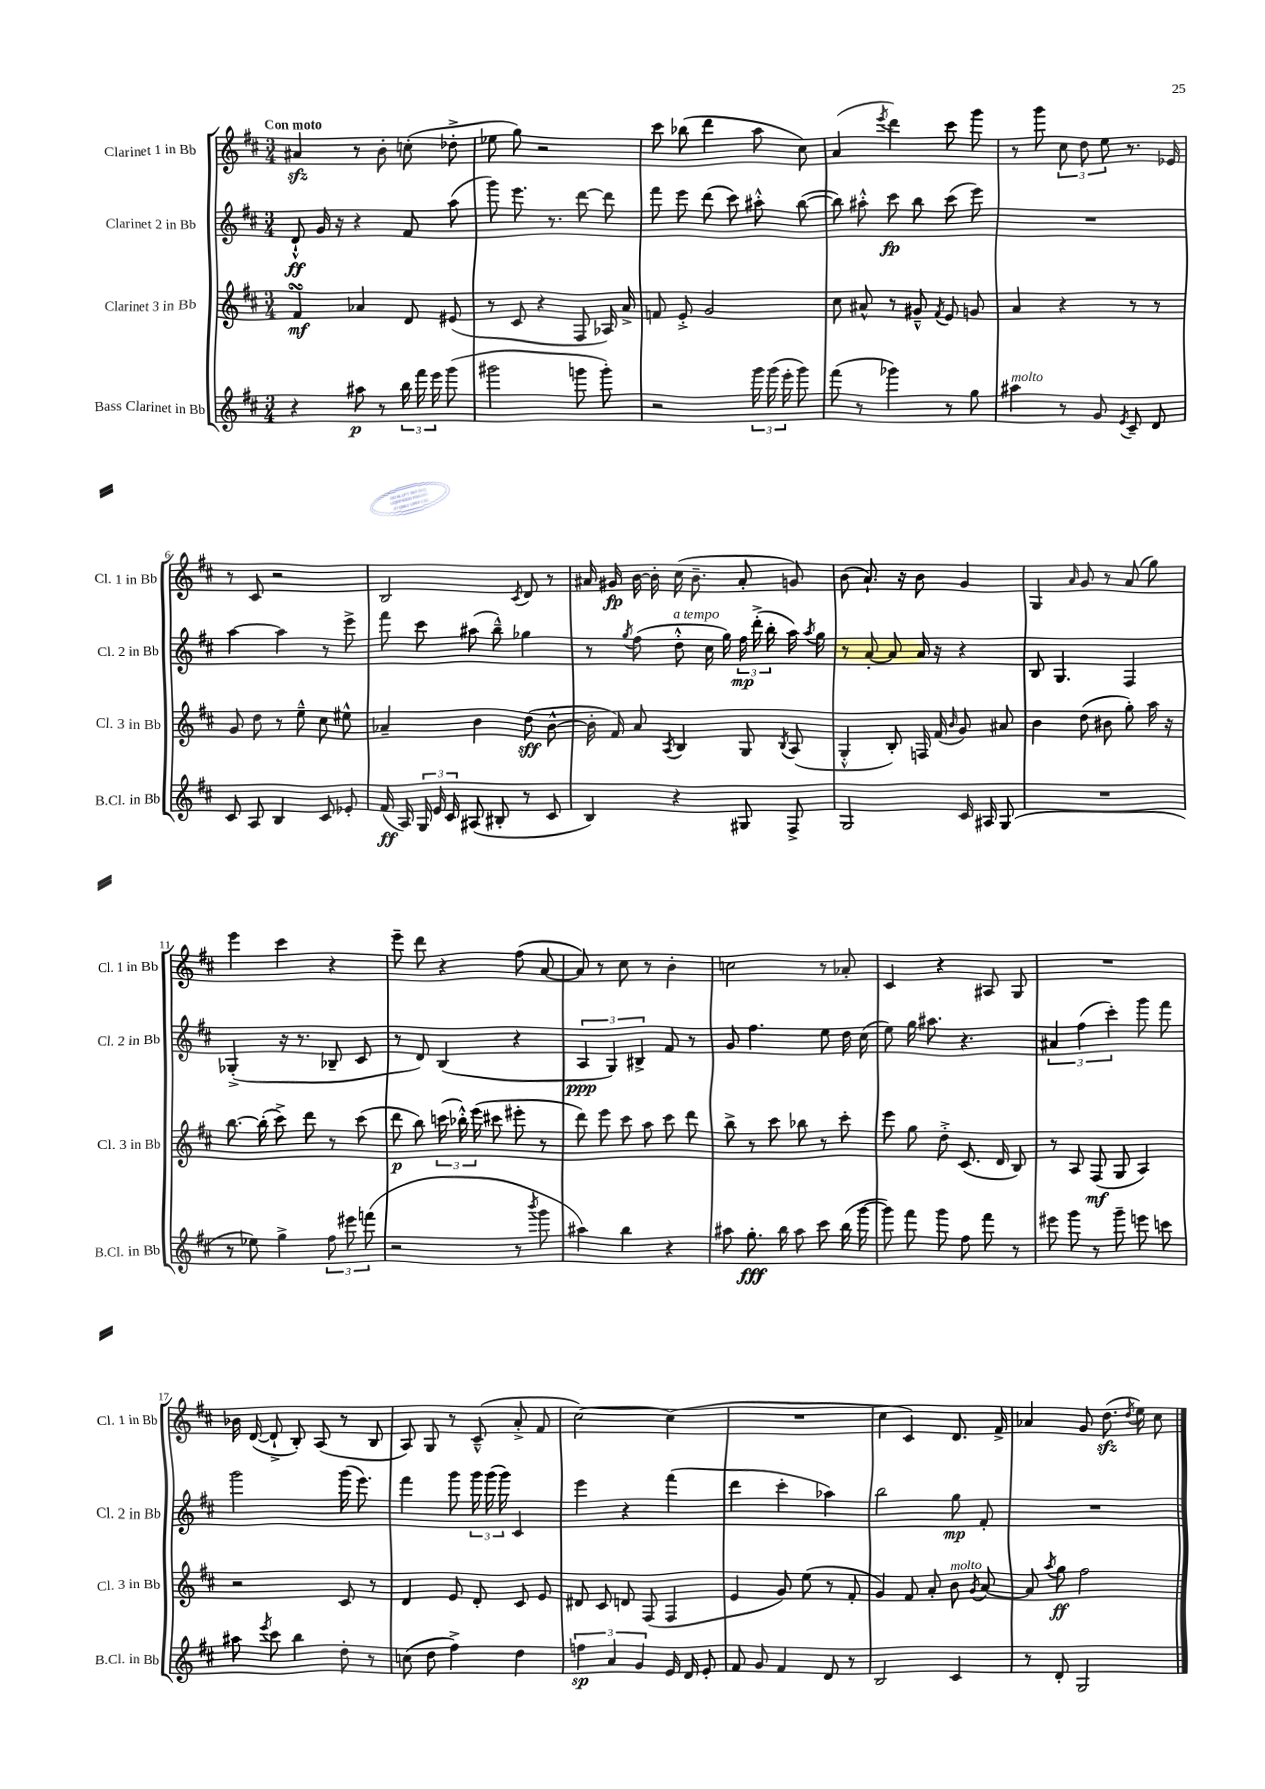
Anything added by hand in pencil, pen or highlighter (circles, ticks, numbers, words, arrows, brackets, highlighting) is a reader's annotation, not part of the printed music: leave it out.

**kern	**kern	**kern	**kern
*staff4	*staff3	*staff2	*staff1
*clefG2	*clefG2	*clefG2	*clefG2
*k[f#c#]	*k[f#c#]	*k[f#c#]	*k[f#c#]
*M3/4	*M3/4	*M3/4	*M3/4
4r	4f#/	8d`^^/	4a#/
.	.	16g/	.
.	.	16r	.
8aa#\	4a-/	4r	8r
8r	.	.	8b'\
24bb\	8d/	8f#/	(8cc'\
24fff#\	.	.	.
24eee\	.	.	.
(8ggg\	(8e#/	(8aa\	8dd-'^\
=	=	=	=
2ggg#\	8r	8ggg\)	8ee-\
.	8c#/	8.eee\	8gg\)
.	4r	.	2r
.	.	8.r	.
8ggg\	8F#/	[8ddd\	.
8ggg'\)	16A-/)	8ddd\]	.
.	16a^/	.	.
=	=	=	=
2r	8f/	8fff#\	8ccc#\
.	8e'^/	8eee\	(8bb-\
.	2g/	(8ddd\	4ddd\
.	.	8ccc#\)	.
24ggg\	.	8aa#'^^\	8aa\
(24ggg\	.	.	.
24eee'\	.	.	.
8ggg\)	.	([8bb\	8cc#\)
=	=	=	=
(8fff#\	8cc#\	8bb\])	(4a/
8r	8a#^^/	8aa#'^^\	.
.	.	.	8qeee/
4ggg-\)	8r	8ccc#\	4ddd\)
.	8g#~^^/	8bb\	.
.	8qf#/	.	.
8r	8e/	(8ccc#\	8ccc#\
8gg\	8g/	8eee\)	8ggg\
=	=	=	=
4aa#\	4a/	2.r	8r
.	.	.	8ggg\
8r	4r	.	12cc#\
.	.	.	12dd\
8g/	.	.	.
.	.	.	12ee\
8qe/	.	.	.
8c#~/	8r	.	8.r
8d/	8r	.	.
.	.	.	16e-/
=	=	=	=
8c#/	8g/	[4aa\	8r
8A/	8dd\	.	8c#/
4B/	8r	4aa\]	2r
.	8ee~^^\	.	.
8c#/	8cc#\	8r	.
8e-'/	8ee#^^\	8eee^\	.
=	=	=	=
(16f#/	4a-~/	8fff#\	2B/
16A/)	.	.	.
24G/	.	8ccc#\	.
24e/	.	.	.
24c#/	.	.	.
(8A#/	4b\	(8aa#\	.
8B#'/	.	8bb~^^\)	.
.	.	.	8qc#/
8r	(8dd\	4gg-\	8d/
8c#/	[8b^^\	.	8r
=	=	=	=
4B/)	16b'\]	8r	16a#/
.	16f#/)	.	16g#/
.	.	8qgg/	.
.	8a/	(8ff#\	[16b\
.	.	.	16b'\]
.	8qA/	.	.
4r	4B/	8dd'^^\	(16cc#\
.	.	.	8.b~\
.	.	16cc#\	.
.	.	16gg\)	.
8G#/	8G/	24ff#\	8a#'/
.	.	(24ddd'^\	.
.	.	24bb'\	.
.	8qB/	.	.
8F#^/	(8A/	16aa\)	8g/)
.	.	8qaa/	.
.	.	16gg\	.
=	=	=	=
2G/	4G'^^/	8r	(8b\
.	.	[8a'/	8.a`/)
.	8B'/)	8a/]	.
.	.	.	16r
.	16F/	16a/	8b\
.	(16f#/	16r	.
.	16qqb/	.	.
16c#/	8g/)	4r	4g/
16A#/	.	.	.
(8G/	8a#/	.	.
=	=	=	=
2.r	4b\	8B/	4G/
.	.	4.G/	.
.	.	.	16qqa/
.	(8dd\	.	8g/
.	8b#\	.	8r
.	8gg'\)	4F#/	(8a/
.	16aa\	.	8gg\)
.	16r	.	.
=	=	=	=
8r	[8.bb\	(4G-'^/	4eee\
8ee-\)	.	.	.
.	(16bb'\]	.	.
4gg^\	8ccc#^\)	16r	4ccc#\
.	.	8.r	.
.	8ddd\	.	.
12ff#\	8r	8B-~/	4r
12eee#\	.	.	.
.	(8ccc#\	8c#/	.
(12fff\	.	.	.
=	=	=	=
2r	8ddd\	8r	8eee~\
.	8bb\)	8d/)	8ddd\
.	(24ccc\	(4B/	4r
.	24bb-'^^\)	.	.
.	(24eee\	.	.
.	8ccc#\	.	.
8r	8eee#'\	4r	(8ff#\
8qbbb/	.	.	.
8ggg\	8r	.	[8a/
=	=	=	=
4aa#\)	8ddd\)	6A/	8a/])
.	8eee\	.	8r
.	.	6G/)	.
4bb\	8ccc#\	.	8cc#\
.	.	6B#^/	.
.	8aa\	.	8r
4r	8ccc#\	8f#/	4b'\
.	8ddd\	8r	.
=	=	=	=
8aa#\	8bb^\	8g/	2cc\
8.gg'\	8r	4.ff#\	.
.	8ccc#\	.	.
16bb\	.	.	.
8aa#\	8bb-\	.	.
8ccc#\	8r	8ee\	8r
(16bb\	8ccc#'\	16dd\	8a-'/
[16ggg\	.	(16cc#\	.
=	=	=	=
8ggg\])	8eee\	8ee\)	4c#/
8fff#\	8gg\	16gg\	.
.	.	8.aa#\	.
8ggg\	8dd'^\	.	4r
8ff#\	(8.c#/	4.r	.
8fff#\	.	.	8A#/
.	16d/	.	.
8r	8B/)	.	8G/
=	=	=	=
8eee#\	8r	6a#/	2.r
8ggg\	8A/	.	.
.	.	(6ff#\	.
8r	(8F#/	.	.
.	.	6ccc#'\)	.
8ggg~\	8G/	.	.
8eee\	4A/)	8ggg\	.
8ccc\	.	8fff#\	.
=	=	=	=
8aa#\	2r	2ggg\	16b-\
.	.	.	([16d/
8qeee/	.	.	.
8ccc#\	.	.	8d`^/]
4bb\	.	.	8B'/)
.	.	.	(8A/
8dd'\	8c#/	(16ggg\	8r
.	.	8.eee\)	.
8r	8r	.	8B/
=	=	=	=
(8cc\	4d/	4fff#\	8A/)
8dd\	.	.	8G/
4ff#^\)	8e/	8ggg\	8r
.	8d'/	24ggg\	(8c#~^^/
.	.	(24ggg\	.
.	.	24ggg\)	.
4dd\	8c#/	4c#/	8a'^/
.	8e/	.	8f#/
=	=	=	=
6ff\	8d#/	4eee\	[2cc#\)
.	8c#/	.	.
6a/	.	.	.
.	8d/	4r	.
6g/	.	.	.
.	(8F#/	.	.
16e/	4F#/	(4fff#\	(4cc#\]
16d/	.	.	.
8e'/	.	.	.
=	=	=	=
8f#/	4e/	4ddd\	2.r
8g/	.	.	.
4f#/	8g/)	4ccc#'\	.
.	(8ee\	.	.
8d/	8r	4aa-\)	.
8r	8f#'/	.	.
=	=	=	=
2B/	4g/)	2bb\	4cc#\
.	8f#/	.	4c#/)
.	8a'/	.	.
4c#/	8b\	8gg\	8.d/
.	8qg/	.	.
.	[8a/	8f#'/	.
.	.	.	16f#^/
=	=	=	=
8r	8a/]	2.r	4a-/
.	8qaa/	.	.
8d'/	8gg\	.	.
2G/	2ff#\	.	8g/
.	.	.	(8.dd\
.	.	.	8qdd/
.	.	.	16ee\)
.	.	.	8cc#\
==	==	==	==
*-	*-	*-	*-
